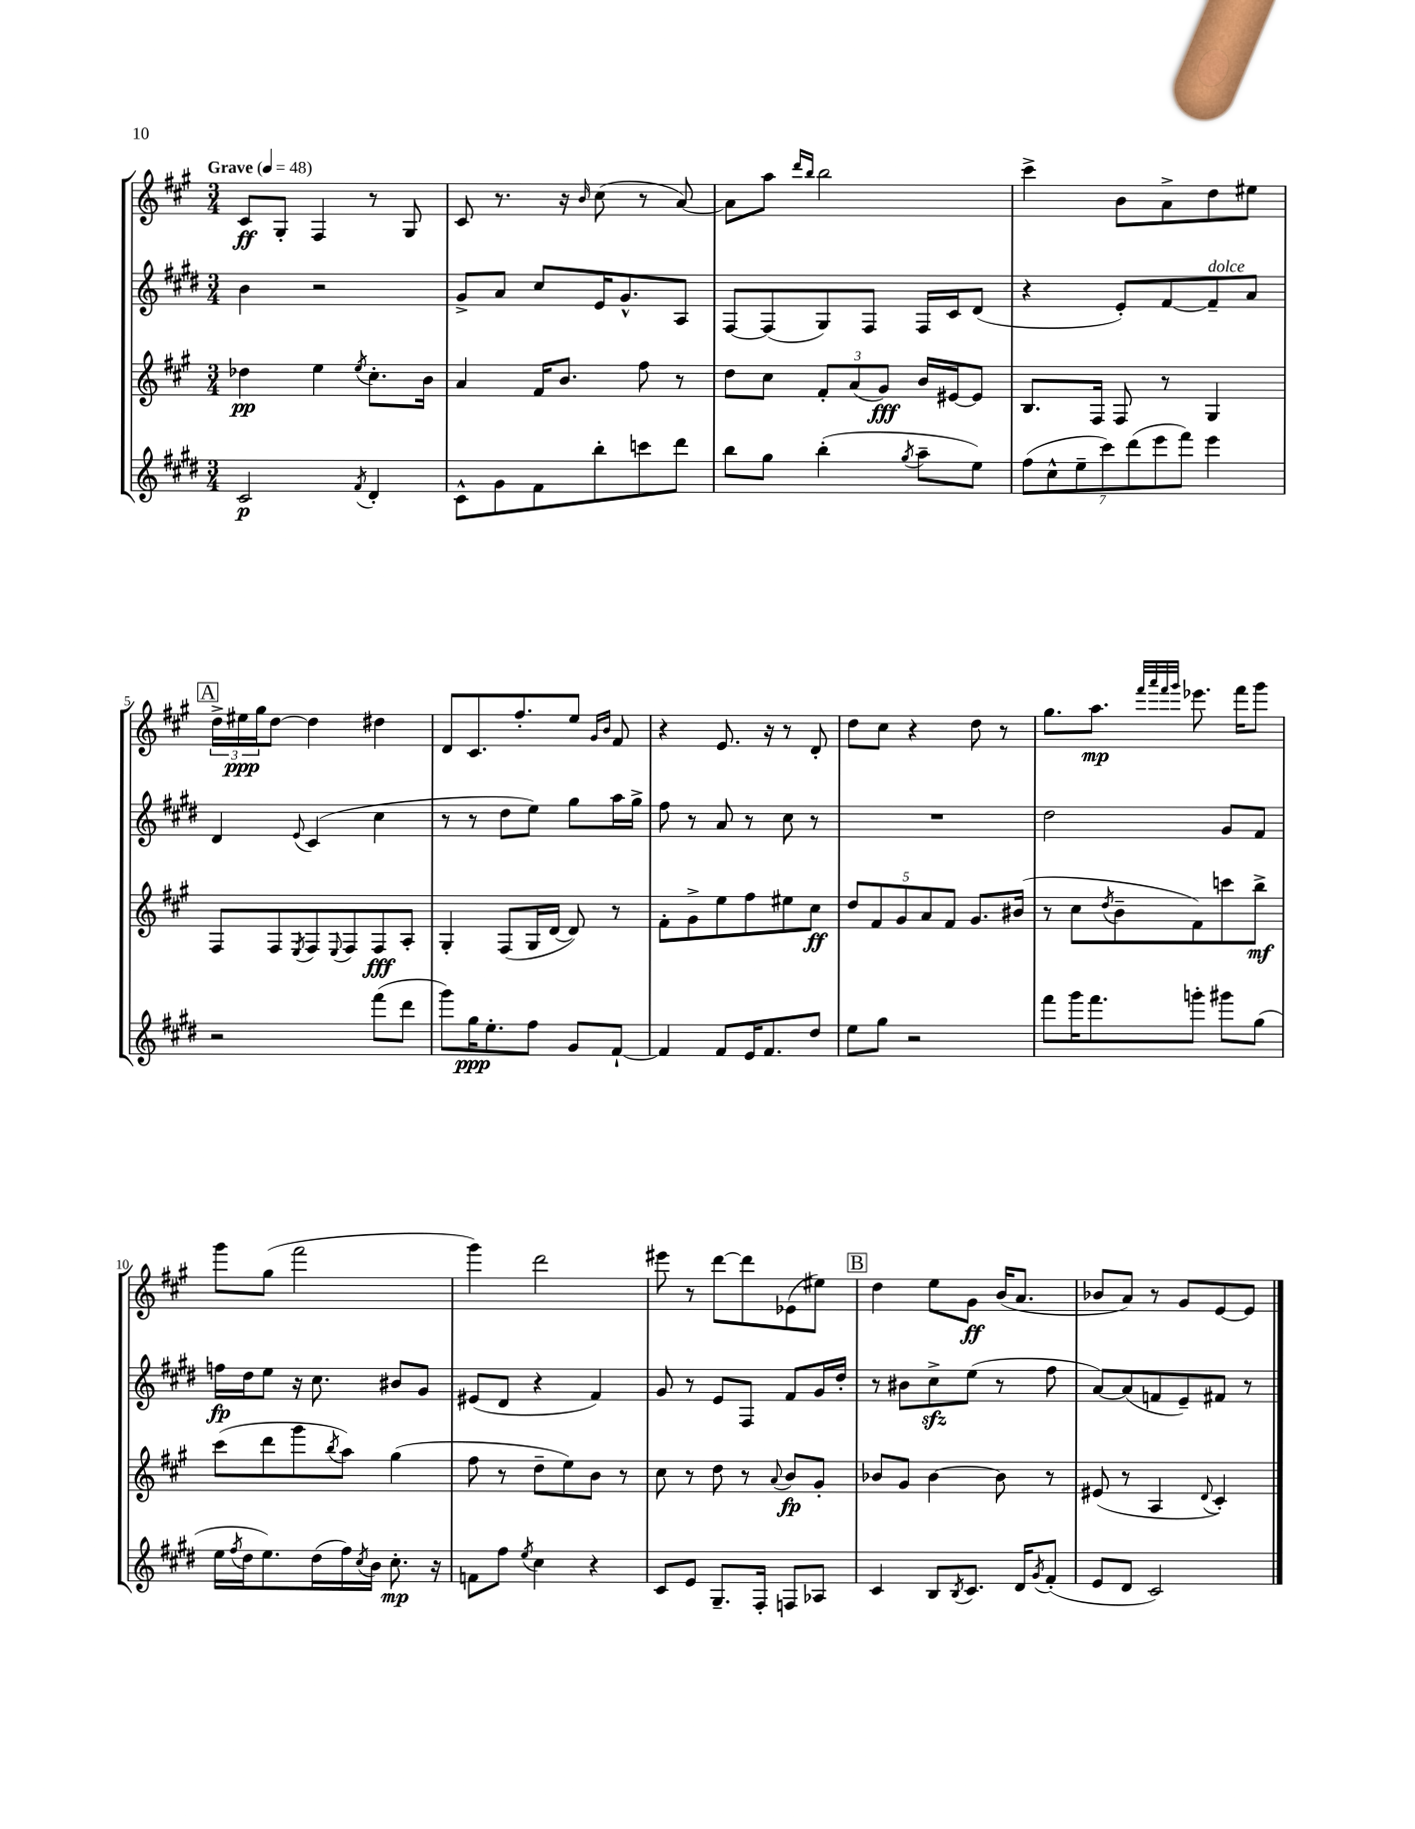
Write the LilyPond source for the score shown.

<<
\new StaffGroup <<
\new Staff = "s0" {
    \clef treble \key a \major \numericTimeSignature \time 3/4 \tempo "Grave" 4 = 48
    cis'8\ff gis8-. fis4 r8 gis8 |
    cis'8 r8. r16 \grace { b'16 } cis''8( r8 a'8~) |
    a'8 a''8 \grace { d'''16 b''16 } b''2 |
    cis'''4-> b'8 a'8-> d''8 eis''8 |
    \mark \markup { \box "A" } \tuplet 3/2 { d''16-> eis''16\ppp gis''16 } d''8~ d''4 dis''4 |
    d'8 cis'8. fis''8.-. e''8 \grace { gis'16 b'16 } fis'8 |
    r4 e'8. r16 r8 d'8-. |
    d''8 cis''8 r4 d''8 r8 |
    gis''8. a''8.\mp \grace { fis'''32 a'''32 fis'''32 gis'''32 } ees'''8. fis'''16 gis'''8 |
    gis'''8 gis''8( fis'''2 |
    gis'''4) d'''2 |
    eis'''8 r8 d'''8~ d'''8 ees'8( eis''8) |
    \mark \markup { \box "B" } d''4 e''8 gis'8\ff b'16( a'8. |
    bes'8 a'8) r8 gis'8 e'8~ e'8 \bar "|." |
}
\new Staff = "s1" {
    \clef treble \key e \major \numericTimeSignature \time 3/4
    b'4 r2 |
    gis'8-> a'8 cis''8 e'16 gis'8.-^ a8 |
    fis8~ fis8( gis8) fis8 fis16 cis'16 dis'8( |
    r4 e'8-.) fis'8~ fis'8--^\markup { \italic "dolce" } a'8 |
    \mark \markup { \box "A" } dis'4 \appoggiatura { e'8 } cis'4( cis''4 |
    r8 r8 dis''8 e''8) gis''8 a''16 gis''16-> |
    fis''8 r8 a'8 r8 cis''8 r8 |
    R2. |
    dis''2 gis'8 fis'8 |
    f''16\fp dis''16 e''8 r16 cis''8. bis'8 gis'8 |
    eis'8( dis'8 r4 fis'4) |
    gis'8 r8 e'8 fis8 fis'8 gis'16 dis''16-. |
    \mark \markup { \box "B" } r8 bis'8 cis''8->\sfz e''8( r8 fis''8 |
    a'8~) a'8( f'8 e'8--) fis'8 r8 \bar "|." |
}
\new Staff = "s2" {
    \clef treble \key a \major \numericTimeSignature \time 3/4
    des''4\pp e''4 \acciaccatura { e''8 } cis''8.-. b'16 |
    a'4 fis'16 b'8. fis''8 r8 |
    d''8 cis''8 \tuplet 3/2 { fis'8-. a'8( gis'8\fff) } b'16 eis'16~ eis'8 |
    b8. fis16 fis8 r8 gis4 |
    \mark \markup { \box "A" } fis8 fis8 \acciaccatura { e8 } fis8 \appoggiatura { e8 } fis8 fis8\fff a8-. |
    gis4-. fis8( gis16 d'16~ d'8) r8 |
    fis'8-. gis'8-> e''8 fis''8 eis''8 cis''8\ff |
    \tuplet 5/4 { d''8 fis'8 gis'8 a'8 fis'8 } gis'8. bis'16( |
    r8 cis''8 \acciaccatura { d''8 } b'8-- fis'8) c'''8 b''8->\mf |
    cis'''8( d'''8 gis'''8 \acciaccatura { b''8 } a''8) gis''4( |
    fis''8 r8 d''8-- e''8) b'8 r8 |
    cis''8 r8 d''8 r8 \appoggiatura { a'8 } b'8\fp gis'8-. |
    \mark \markup { \box "B" } bes'8 gis'8 bes'4~ bes'8 r8 |
    eis'8( r8 a4 \appoggiatura { d'8 } cis'4-.) \bar "|." |
}
\new Staff = "s3" {
    \clef treble \key e \major \numericTimeSignature \time 3/4
    cis'2\p \acciaccatura { fis'8 } dis'4-. |
    cis'8-^ gis'8 fis'8 b''8-. c'''8 dis'''8 |
    b''8 gis''8 b''4-.( \acciaccatura { gis''8 } a''8-- e''8) |
    \tuplet 7/4 { fis''8( cis''8-^ e''8-- cis'''8) dis'''8( e'''8 fis'''8) } e'''4 |
    \mark \markup { \box "A" } r2 fis'''8( dis'''8 |
    gis'''8) gis''16\ppp e''8.-. fis''8 gis'8 fis'8~-! |
    fis'4 fis'8 e'16 fis'8. dis''8 |
    e''8 gis''8 r2 |
    fis'''8 gis'''16 fis'''8. g'''8-. gis'''8 gis''8( |
    e''16 \acciaccatura { fis''8 } dis''16 e''8.) dis''16( fis''16) \acciaccatura { cis''8 } b'16 cis''8.-.\mp r16 |
    f'8 fis''8 \acciaccatura { e''8 } cis''4 r4 |
    cis'8 e'8 gis8.-- fis16-. f8 aes8 |
    \mark \markup { \box "B" } cis'4 b8 \acciaccatura { b8 } cis'8. dis'16 \acciaccatura { gis'8 } fis'8-.( |
    e'8 dis'8 cis'2) \bar "|." |
}
>>
>>
